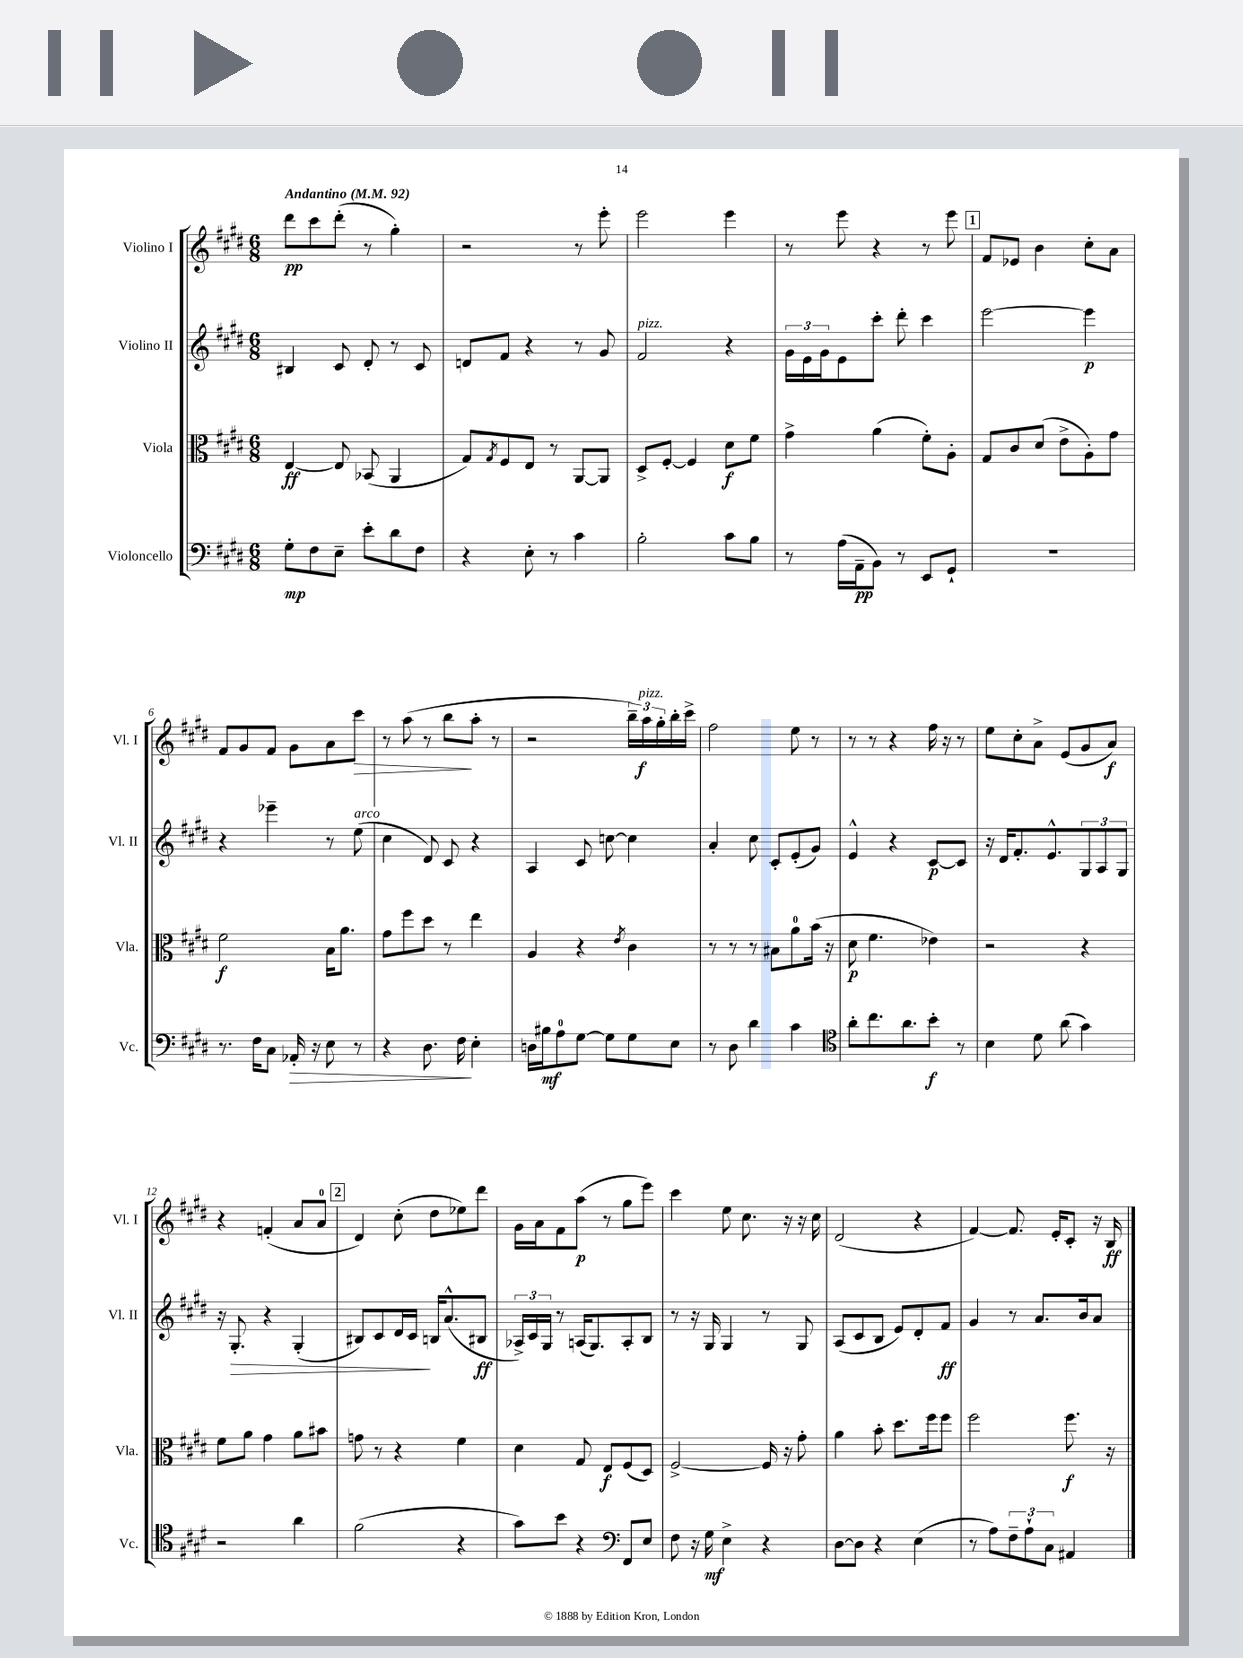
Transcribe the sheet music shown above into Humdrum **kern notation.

**kern	**dynam	**kern	**dynam	**kern	**dynam	**kern	**dynam
*part4	*part4	*part3	*part3	*part2	*part2	*part1	*part1
*staff4	*staff4	*staff3	*staff3	*staff2	*staff2	*staff1	*staff1
*I"Violoncello	*	*I"Viola	*	*I"Violino II	*	*I"Violino I	*
*I'Vc.	*	*I'Vla.	*	*I'Vl. II	*	*I'Vl. I	*
*clefF4	*	*clefC3	*	*clefG2	*	*clefG2	*
*k[f#c#g#d#]	*	*k[f#c#g#d#]	*	*k[f#c#g#d#]	*	*k[f#c#g#d#]	*
*M6/8	*	*M6/8	*	*M6/8	*	*M6/8	*
*MM92	*	*MM92	*	*MM92	*	*MM92	*
=1	=1	=1	=1	=1	=1	=1	=1
!	!	!	!	!	!	!LO:TX:a:B:t=Andantino	!
8G#'\L	mp	[4E/	ff	4B#X/	.	8ddd#\L	pp
8F#\	.	.	.	.	.	8ccc#\	.
8E~\J	.	8E/]	.	8c#/	.	(8ddd#'\J	.
8e'\L	.	(8BB-X/	.	8d#'/	.	8r	.
8d#\	.	4AA/	.	8r	.	4gg#'\)	.
8F#\J	.	.	.	8c#/	.	.	.
=2	=2	=2	=2	=2	=2	=2	=2
4r	.	8G#/L)	.	8dn/L	.	2r	.
.	.	8qG#/	.	.	.	.	.
.	.	8F#/	.	8f#/J	.	.	.
8E'\	.	8E/J	.	4r	.	.	.
8r	.	8r	.	.	.	.	.
4c#\	.	[8AA/L	.	8r	.	8r	.
.	.	8AA/J]	.	8g#/	.	8eee'\	.
=3	=3	=3	=3	=3	=3	=3	=3
!	!	!	!	!LO:TX:a:i:t=pizz.	!	!	!
2B'\	.	8D#^/L	.	2f#/	.	2eee\	.
.	.	[8F#'/J	.	.	.	.	.
.	.	4F#/]	.	.	.	.	.
8c#\L	.	8d#\L	f	4r	.	4eee\	.
8B\J	.	8f#\J	.	.	.	.	.
=4	=4	=4	=4	=4	=4	=4	=4
8r	.	4g#^\	.	24g#\LL	.	8r	.
.	.	.	.	24e\	.	.	.
.	.	.	.	24g#\J	.	.	.
(16A\LL	.	.	.	8e\	.	8eee\	.
16AA~\J	pp	.	.	.	.	.	.
8BB\J)	.	(4a\	.	8ccc#'\J	.	4r	.
8r	.	.	.	8ddd#'\	.	.	.
8EE/L	.	8f#'\L)	.	4ccc#\	.	8r	.
8GG#`/J	.	8A'\J	.	.	.	8eee\	.
!!LO:REH:place=s1:t=1
=5	=5	=5	=5	=5	=5	=5	=5
2.r	.	8G#/L	.	[2eee\	.	8f#/L	.
.	.	8c#/	.	.	.	8e-X/J	.
.	.	(8d#/J	.	.	.	4b\	.
.	.	8e^\L	.	.	.	.	.
.	.	8A'\)	.	4eee\]	p	8cc#'\L	.
.	.	8g#\J	.	.	.	8a\J	.
!!LO:LB:g=z
=6	=6	=6	=6	=6	=6	=6	=6
8.r	.	2f#\	f	4r	.	8f#/L	.
.	.	.	.	.	.	8g#/	.
16F#\KL	.	.	.	.	.	.	.
8C#\J	.	.	.	4eee-X~\	.	8f#/J	.
!	!LO:HP:b	!	!	!	!	!	!
16AA-X'/	>	.	.	.	.	8g#\L	.
16r	.	.	.	.	.	.	.
8E\	.	16B\KL	.	8r	.	8a\	.
.	.	8.a\J	.	.	.	.	.
!	!	!	!	!LO:TX:a:i:t=arco	!	!	!
!	!	!	!	!	!	!	!LO:HP:b
8r	.	.	.	(8ee\	.	8ccc#\J	>
=7	=7	=7	=7	=7	=7	=7	=7
4r	.	8g#\L	.	4cc#\	.	8r	.
.	.	8ff#\	.	.	.	(8aa\	.
8.D#\	.	8dd#\J	.	8d#/)	.	8r	.
.	.	8r	.	8c#/	.	8bb\L	.
16F#\	.	.	.	.	.	.	.
4E'\	]	4ee\	.	4r	.	8aa'\J	]
.	.	.	.	.	.	8r	.
=8	=8	=8	=8	=8	=8	=8	=8
16Dn\LL	.	4A/	.	4A/	.	2r	.
16B#X\J	mf	.	.	.	.	.	.
8A\	.	.	.	.	.	.	.
[8G#\J	.	4r	.	8c#/	.	.	.
8G#\L]	.	.	.	[8ccn\	.	.	.
.	.	8qe/	.	.	.	.	.
8G#\	.	4c#\	.	4cc\]	.	24bb~\LL)	.
!	!	!	!	!	!	!LO:TX:a:i:t=pizz.	!
.	.	.	.	.	.	24aa\	f
.	.	.	.	.	.	24gg#'\	.
8E\J	.	.	.	.	.	16bb'\	.
.	.	.	.	.	.	16ccc#^\JJ	.
=9	=9	=9	=9	=9	=9	=9	=9
8r	.	8r	.	4a'/	.	2ff#\	.
8D#\	.	8r	.	.	.	.	.
4d#\	.	8r	.	8cc#\	.	.	.
.	.	8B#X\L	.	8c#'/L	.	.	.
4c#\	.	8a\	.	(8e'/	.	8ee\	.
.	.	(16b\Jk	.	8g#/J)	.	8r	.
.	.	16r	.	.	.	.	.
=10	=10	=10	=10	=10	=10	=10	=10
*clefC4	*	*	*	*	*	*	*
8a'\L	.	8d#\	p	4e^^/	.	8r	.
8.cc#\	.	4.f#\	.	.	.	8r	.
.	.	.	.	4r	.	4r	.
8.a\	.	.	.	.	.	.	.
8b'\J	f	4e-X\)	.	[8c#/L	p	16ff#\	.
.	.	.	.	.	.	16r	.
8r	.	.	.	8c#/J]	.	8r	.
=11	=11	=11	=11	=11	=11	=11	=11
4B\	.	2r	.	16r	.	8ee\L	.
.	.	.	.	16d#/KL	.	.	.
.	.	.	.	8.f#'/	.	8cc#'\	.
8d#\	.	.	.	.	.	8a^\J	.
.	.	.	.	8.e^^/	.	.	.
(8a\	.	.	.	.	.	(8e/L	.
4g#\)	.	4r	.	12G#/	.	8g#/	.
.	.	.	.	12A/	.	.	.
.	.	.	.	.	.	8a/J)	f
.	.	.	.	12G#/J	.	.	.
!!LO:LB:g=z
=12	=12	=12	=12	=12	=12	=12	=12
2r	.	8f#\L	.	16r	.	4r	.
!	!	!	!	!	!LO:HP:b	!	!
.	.	.	.	8.G#'/	>	.	.
.	.	8a\J	.	.	.	.	.
.	.	4g#\	.	4r	.	(4fn'/	.
4a\	.	8a\L	.	(4G#'/	.	8a/L	.
.	.	8b#X\J	.	.	.	8a/J	.
!!LO:REH:place=s1:t=2
=13	=13	=13	=13	=13	=13	=13	=13
(2f#\	.	8gn\	.	8B#X/L)	.	4d#/)	.
.	.	8r	.	8c#/	.	.	.
.	.	4r	.	16d#/L	.	(8cc#'\	.
.	.	.	.	16c#/JJ	.	.	.
.	.	.	.	16Bn/KL	]	8dd#\L	.
.	.	.	.	(8.a^^/	.	.	.
4r	.	4f#\	.	.	.	8ee-X\)	.
.	.	.	.	8B#X/J	ff	8ddd#\J	.
=14	=14	=14	=14	=14	=14	=14	=14
8g#\L)	.	4d#\	.	24A-X^/LL)	.	16g#\LL	.
.	.	.	.	24c#/	.	.	.
.	.	.	.	.	.	16a\J	.
.	.	.	.	24G#/JJ	.	.	.
8b\J	.	.	.	8r	.	8f#\	.
4r	.	8G#/	.	(16An/KL	.	(8aa\J	p
.	.	.	.	8.G#/)	.	.	.
.	.	8E/L	f	.	.	8r	.
*clefF4	*	*	*	*	*	*	*
8FF#/L	.	(8F#/	.	8A'/	.	8gg#\L	.
8E/J	.	8D#/J)	.	8B/J	.	8eee\J)	.
=15	=15	=15	=15	=15	=15	=15	=15
8F#\	.	[2F#^/	.	8r	.	4ccc#\	.
16r	.	.	.	16r	.	.	.
16G#\	mf	.	.	16G#/	.	.	.
4E^\	.	.	.	4G#/	.	8ee\	.
.	.	.	.	.	.	8.cc#\	.
4r	.	16F#/]	.	8r	.	.	.
.	.	16r	.	.	.	16r	.
.	.	8g#'\	.	8G#/	.	16r	.
.	.	.	.	.	.	16cc#\	.
=16	=16	=16	=16	=16	=16	=16	=16
[8D#\L	.	4a\	.	(8A/L	.	(2d#/	.
8D#\J]	.	.	.	8c#/	.	.	.
4r	.	8b'\	.	8B/J	.	.	.
.	.	8.dd#\L	.	8e/L)	.	.	.
(4E\	.	.	.	8d#'/	.	4r	.
.	.	16ff#\k	.	.	.	.	.
.	.	8ff#\J	.	8f#/J	ff	.	.
=17	=17	=17	=17	=17	=17	=17	=17
8r	.	2ff#\	.	4g#/	.	[4f#/)	.
8A\L)	.	.	.	.	.	.	.
12F#~\	.	.	.	8r	.	8.f#/]	.
12A`\	.	.	.	.	.	.	.
.	.	.	.	8.a/L	.	.	.
12C#\J	.	.	.	.	.	.	.
.	.	.	.	.	.	16e'/KL	.
4AA#X/	.	8.ff#\	f	.	.	8c#'/J	.
.	.	.	.	16b/k	.	.	.
.	.	.	.	8a/J	.	16r	.
.	.	16r	.	.	.	16B/	ff
==	==	==	==	==	==	==	==
*-	*-	*-	*-	*-	*-	*-	*-
